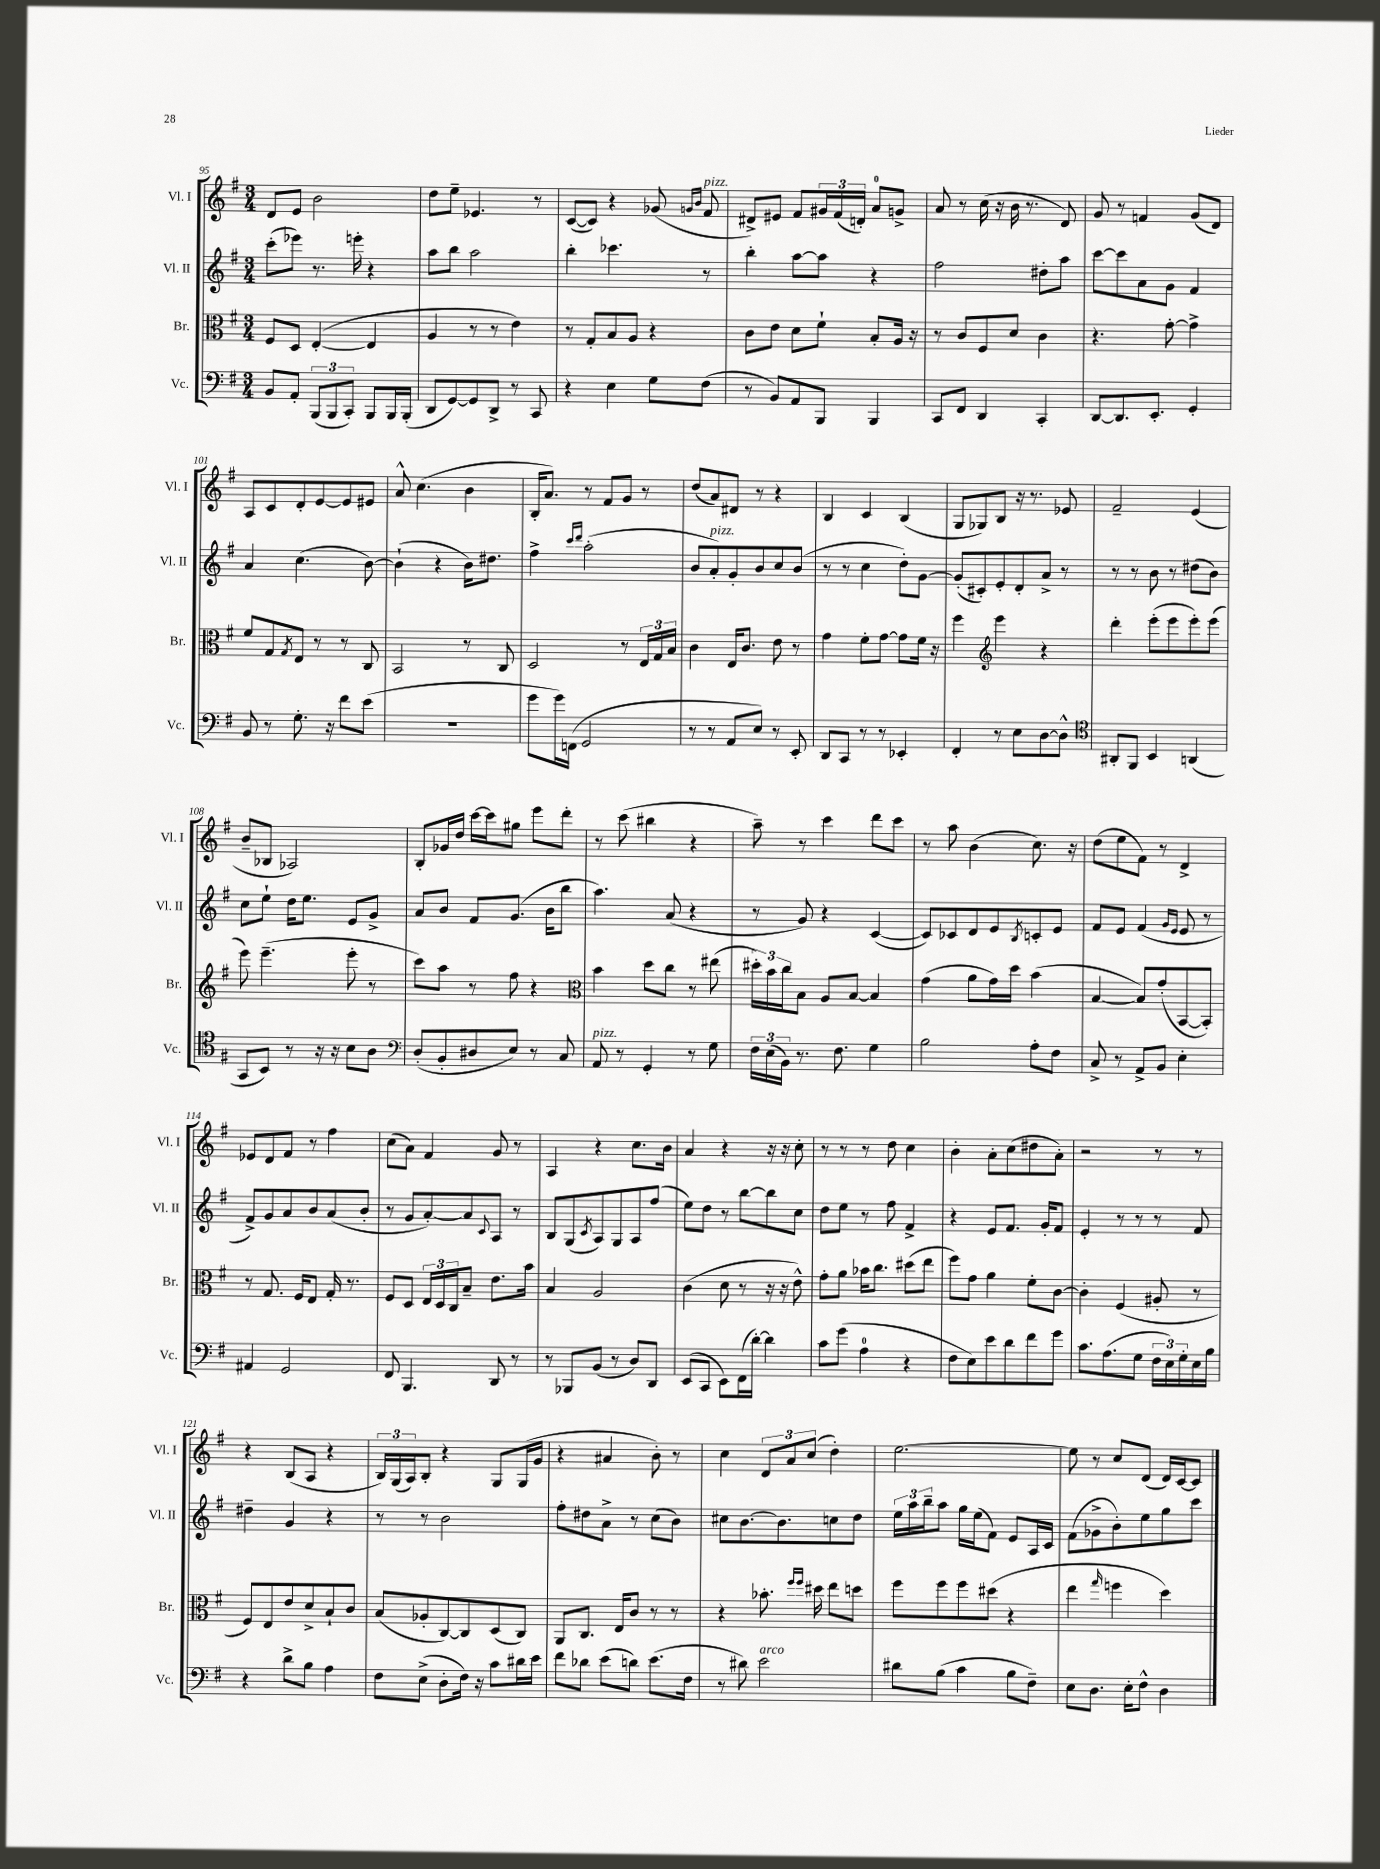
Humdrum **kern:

**kern	**kern	**kern	**kern
*staff4	*staff3	*staff2	*staff1
*clefF4	*clefC3	*clefG2	*clefG2
*k[f#]	*k[f#]	*k[f#]	*k[f#]
*M3/4	*M3/4	*M3/4	*M3/4
8BB/L	8F#/L	(8ccc'\L	8d/L
8AA'/J	8D/J	8eee-\J)	8e/J
(12BBB/L	([4E'/	8.r	2b\
12BBB/	.	.	.
12CC'/J)	.	.	.
.	.	16eee'\	.
8BBB/L	4E/]	4r	.
16BBB/L	.	.	.
(16BBB'/JJ	.	.	.
=	=	=	=
8DD/L	4A/	8aa\L	8dd\L
[8GG/)	.	8bb\J	8ee~\J
8GG/]	8r	2aa\	4.e-/
8DD^/J	8r	.	.
8r	4e\)	.	.
8CC/	.	.	8r
=	=	=	=
4r	8r	4bb'\	([8c/L
.	8G'/L	.	8c/]J)
4E\	8B/	4.ccc-\	4r
.	8A/J	.	.
8G\L	4r	.	(8g-/
.	.	.	16qqg/LL
.	.	.	16qqb/JJ
(8F#\J	.	8r	8f#/
=	=	=	=
8r	8c\L	4bb'\	8d#^/L)
8BB/L)	8e\J	.	8e#/J
8AA/	8d\L	[8aa\L	8f#/L
8BBB/J	8f#`\J	8aa\]J	24g#/L
.	.	.	(24f#/
.	.	.	24d'/JJ)
4BBB/	8B'/L	4r	8a/L
.	16A/Jk	.	8g^/J
.	16r	.	.
=	=	=	=
8CC/L	8r	2ff#\	8a/
8FF#/J	8c/L	.	8r
4DD/	8F#/	.	(16cc\
.	.	.	16r
.	8d/J	.	16b\
.	.	.	8.r
4CC'/	4c\	8dd#'\L	.
.	.	8aa\J	8d/)
=	=	=	=
[8DD/L	4.r	[8ccc\L	8g/
8.DD/]	.	8ccc\]	8r
.	.	8a\	4f/
8.EE'/J	.	.	.
.	[8g'\	8g\J	.
4GG'/	4g^\]	4f#/	(8g/L
.	.	.	8d/J)
=	=	=	=
8BB/	8f#/L	4a/	8A/L
8r	8G/	.	8c/
.	8qG/	.	.
8.G'\	8E/J	(4.cc\	8d'/
.	8r	.	[8e/
16r	.	.	.
8f#\L	8r	.	8e/]
(8e\J	8C/	[8b\)	8e#/J
=	=	=	=
2.r	2BB/	(4b`\]	8a^^/
.	.	.	(4.cc\
.	.	4r	.
.	8r	16b\LK)	4b\
.	.	8.dd#\J	.
.	8C/	.	.
=	=	=	=
8g\L	2D/	4ff#^\	16B'/LK
.	.	.	8.a/J)
16g\L)	.	.	.
(16FF\JJ	.	.	.
.	.	16qqccc/LL	.
.	.	16qqddd/JJ	.
2GG/	.	(2aa'\	8r
.	.	.	8f#/L
.	8r	.	8g/J
.	24E/LL	.	8r
.	24G/	.	.
.	24B/JJ	.	.
=	=	=	=
8r	4c\	8b/L	(8dd/L
8r	.	8a'/)	8a/)
8AA/L	16E/LK	8g'/	8d#/J
.	8.c/J	.	.
8E/J)	.	8b/	8r
8r	8e\	8cc/	4r
8EE'/	8r	(8b/J	.
=	=	=	=
8DD/L	4g\	8r	4B/
8CC/J	.	8r	.
8r	8f#'\L	4cc\	4c/
8r	[8g\J	.	.
4EE-'/	8g\]L	8dd'\L)	(4B/
.	16f#\Jk	[8g\J	.
.	16r	.	.
=	=	=	=
4FF#'/	4ff#\	(8g'/]L	8G/L
.	.	8c#'/)	8G-/)
*	*clefG2	*	*
8r	4eee\	8e'/	8B/J
8E\L	.	8d'/	16r
.	.	.	8.r
[8D\	4r	8a^/J	.
8D^^\]J	.	8r	8e-/
=	=	=	=
*clefC4	*	*	*
8AA#'/L	4ddd'\	8r	2f#~/
8FF#/J	.	8r	.
4BB/	(8eee'\L	8b\	.
.	8eee\	8r	.
(4AA/	8eee'\)	(8dd#\L	(4e/
.	(8eee\J	8b\J)	.
=	=	=	=
8GG/L	8eee\)	8cc\L	8b~/L
8BB/J)	(4.eee~\	8ee`\J	8B-/J
8r	.	16dd\LK	2A-/)
.	.	8.ee\J	.
16r	.	.	.
16r	.	.	.
8B\L	8eee'\	8e/L	.
8A\J	8r	8g^/J	.
=	=	=	=
*clefF4	*	*	*
(8D'/L	8ccc\L)	8a/L	8B'/L
8BB'/	8aa\J	8b/J	16g-/L
.	.	.	16dd/JJ
8D#/	8r	8f#/L	[16ccc\LL
.	.	.	16ccc\]J
8E/J)	8ff#\	(8.g/J	8gg#\J
8r	4r	.	8eee\L
.	.	16b\LK	.
8C/	.	8bb\J	8ddd'\J
=	=	=	=
*	*clefC3	*	*
8AA/	4b\	4.aa\)	8r
8r	.	.	(8ccc\
4GG'/	8dd\L	.	4bb#\
.	8cc\J	(8a/	.
8r	8r	4r	4r
8G\	(8ee#\	.	.
=	=	=	=
24F#\LL	24dd#'\LL)	8r	8aa~\)
(24E\	24b\	.	.
24BB\JJ)	24cc\J	.	.
8.r	8B\J	8g/)	8r
.	8A/L	4r	4ccc\
8.F#\	.	.	.
.	[8B/J	.	.
4G\	4B/]	([4c/	8ddd\L
.	.	.	8ccc\J
=	=	=	=
2B\	(4g\	8c/]L)	8r
.	.	8c-/	8aa\
.	8a\L	8d/	(4b\
.	16g\L)	8e/	.
.	16dd\JJ	.	.
.	.	8qB/	.
8A'\L	(4b\	8c'/	8.cc\)
8F#\J	.	8e/J	.
.	.	.	16r
=	=	=	=
8C^/	[4B/	8f#/L	(8dd\L
8r	.	8e/J	8ee\
8AA^/L	8B/]L)	(4f#/	8f#\J)
8BB/J	(8g'/	.	8r
.	.	16qqg/LL	.
.	.	16qqe/JJ	.
4E'\	[8BB/	8e/	4d^/
.	8BB'/]J)	8r	.
=	=	=	=
4AA#/	8r	8f#^/L)	8e-/L
.	8.G/	8g/	8d/
2GG/	.	8a/	8f#/J
.	16F#/LK	.	.
.	8E/J	8b/	8r
.	16G'/	(8a/	4ff#\
.	8.r	.	.
.	.	8b'/J	.
=	=	=	=
8FF#/	8F#/L	8r	(8cc\L
4.BBB/	8D/J	8g/L	8a\J)
.	24E/LL	[8a'/)	4f#/
.	24D/	.	.
.	24C/J	.	.
.	8B~/J	8a/]	.
.	.	8qqc/	.
8DD/	8.e\L	8A/J	8g/
8r	.	8r	8r
.	16b\Jk	.	.
=	=	=	=
8r	4B/	8B/L	4A/
8BBB-/L	.	(8G/	.
.	.	8qc/	.
(8BB/J	2A/	8A/)	4r
8r	.	8G/	.
8D/L)	.	8A/	8.cc\L
8DD/J	.	(8ff#/J	.
.	.	.	16b\Jk
=	=	=	=
(8EE/L	(4c\	8ee\L)	4a/
8CC/J	.	8dd\J	.
8EE\L)	8d\	8r	4r
(16FF#\L	8r	[8bb\L	.
[16d'\JJ)	.	.	.
4d\]	16r	8bb\]	16r
.	16r	.	16r
.	8e^^\)	8cc\J	8cc'\
=	=	=	=
8c\L	8g'\L	8dd\L	8r
(8g\J	8a\J	8ee\J	8r
4A\	16b-\LK	8r	8r
.	8.cc\J	.	.
.	.	8ff#\	8dd\
4r	(8dd#\L	4f#^/	4cc\
.	8ee\J	.	.
=	=	=	=
8F#\L	8ff#\L)	4r	4b'\
8E\)	8g\J	.	.
8e\	4a\	8e/L	8a'\L
8d\	.	8.f#/J	(8cc\
8f#\	8f#'\L	.	8dd#\
.	.	16g'/LK	.
8g\J	[8c\J	8f#/J	8a'\J)
=	=	=	=
8.c\L	4c'\]	4e'/	2r
(8.A\	.	.	.
.	(4F#/	8r	.
8G\J	.	8r	.
24F#\LL	8A#'/	8r	8r
24E\)	.	.	.
24G'\	.	.	.
16E\	8r	8f#/	8r
16B\JJ	.	.	.
=	=	=	=
4r	8F#/L)	4dd#~\	4r
.	8E/	.	.
8d^\L	8e/	4g/	(8B/L
8B\J	8d^/	.	8A/J
4A\	8B`/	4r	4r
.	8c/J	.	.
=	=	=	=
8F#\L	(8B/L	8r	24B/LL)
.	.	.	(24G/
.	.	.	24A/J)
(8E^\J	8A-'/	8r	8B'/J
8D'\L	[8C/)	2b\	4r
16F#\Jk)	8C/]	.	.
16r	.	.	.
8c\L	(8D/	.	8G/L
16d#\L	8C/J)	.	(16G/L
16e\JJ	.	.	16g/JJ
=	=	=	=
8f#\L	8AA/L	8ff#'\L	4r
8d-\J	8.C/J	8dd#\	.
(8e\L	.	8a^\J	4a#/
.	16E/LK	.	.
8d\J)	8c/J	8r	.
(8.e\L	8r	(8cc\L	8b'\)
.	8r	8b\J)	8r
16F#\Jk	.	.	.
=	=	=	=
8r	4r	8cc#\L	4cc\
8d#\)	.	[8.b\	.
2e\	8.b-'\	.	12d/L
.	.	8.b\]	.
.	.	.	12a/
.	.	.	(12cc/J
.	16qqff#/LL	.	.
.	16qqff#/JJ	.	.
.	16dd#\	.	.
.	8ee\L	8cc\	4dd'\)
.	8dd\J	8dd\J	.
=	=	=	=
8d#\L	8ff#\L	24ee\LL	[2.ee\
.	.	24aa\	.
.	.	24bb~\J	.
(8B\J	8ff#\	8aa\J	.
4c\	8ff#\	16gg\LL	.
.	.	(16ee\J	.
.	(8dd#\J	8f#\J)	.
8B\L	4r	8e/L	.
8F#~\J)	.	16A/L	.
.	.	16c/JJ	.
=	=	=	=
8E\L	4ee\	(8f#\L	8ee\]
8.D\J	.	8g-^\	8r
.	16qqgg/	.	.
.	4ff\	8b'\)	8cc/L
16E'\LK	.	.	.
8F#^^\J	.	8ee\	(8d/J
4D\	4dd\)	8gg\	16d/LL)
.	.	.	[16c/J
.	.	8ccc\J	8c/]J
==	==	==	==
*-	*-	*-	*-
